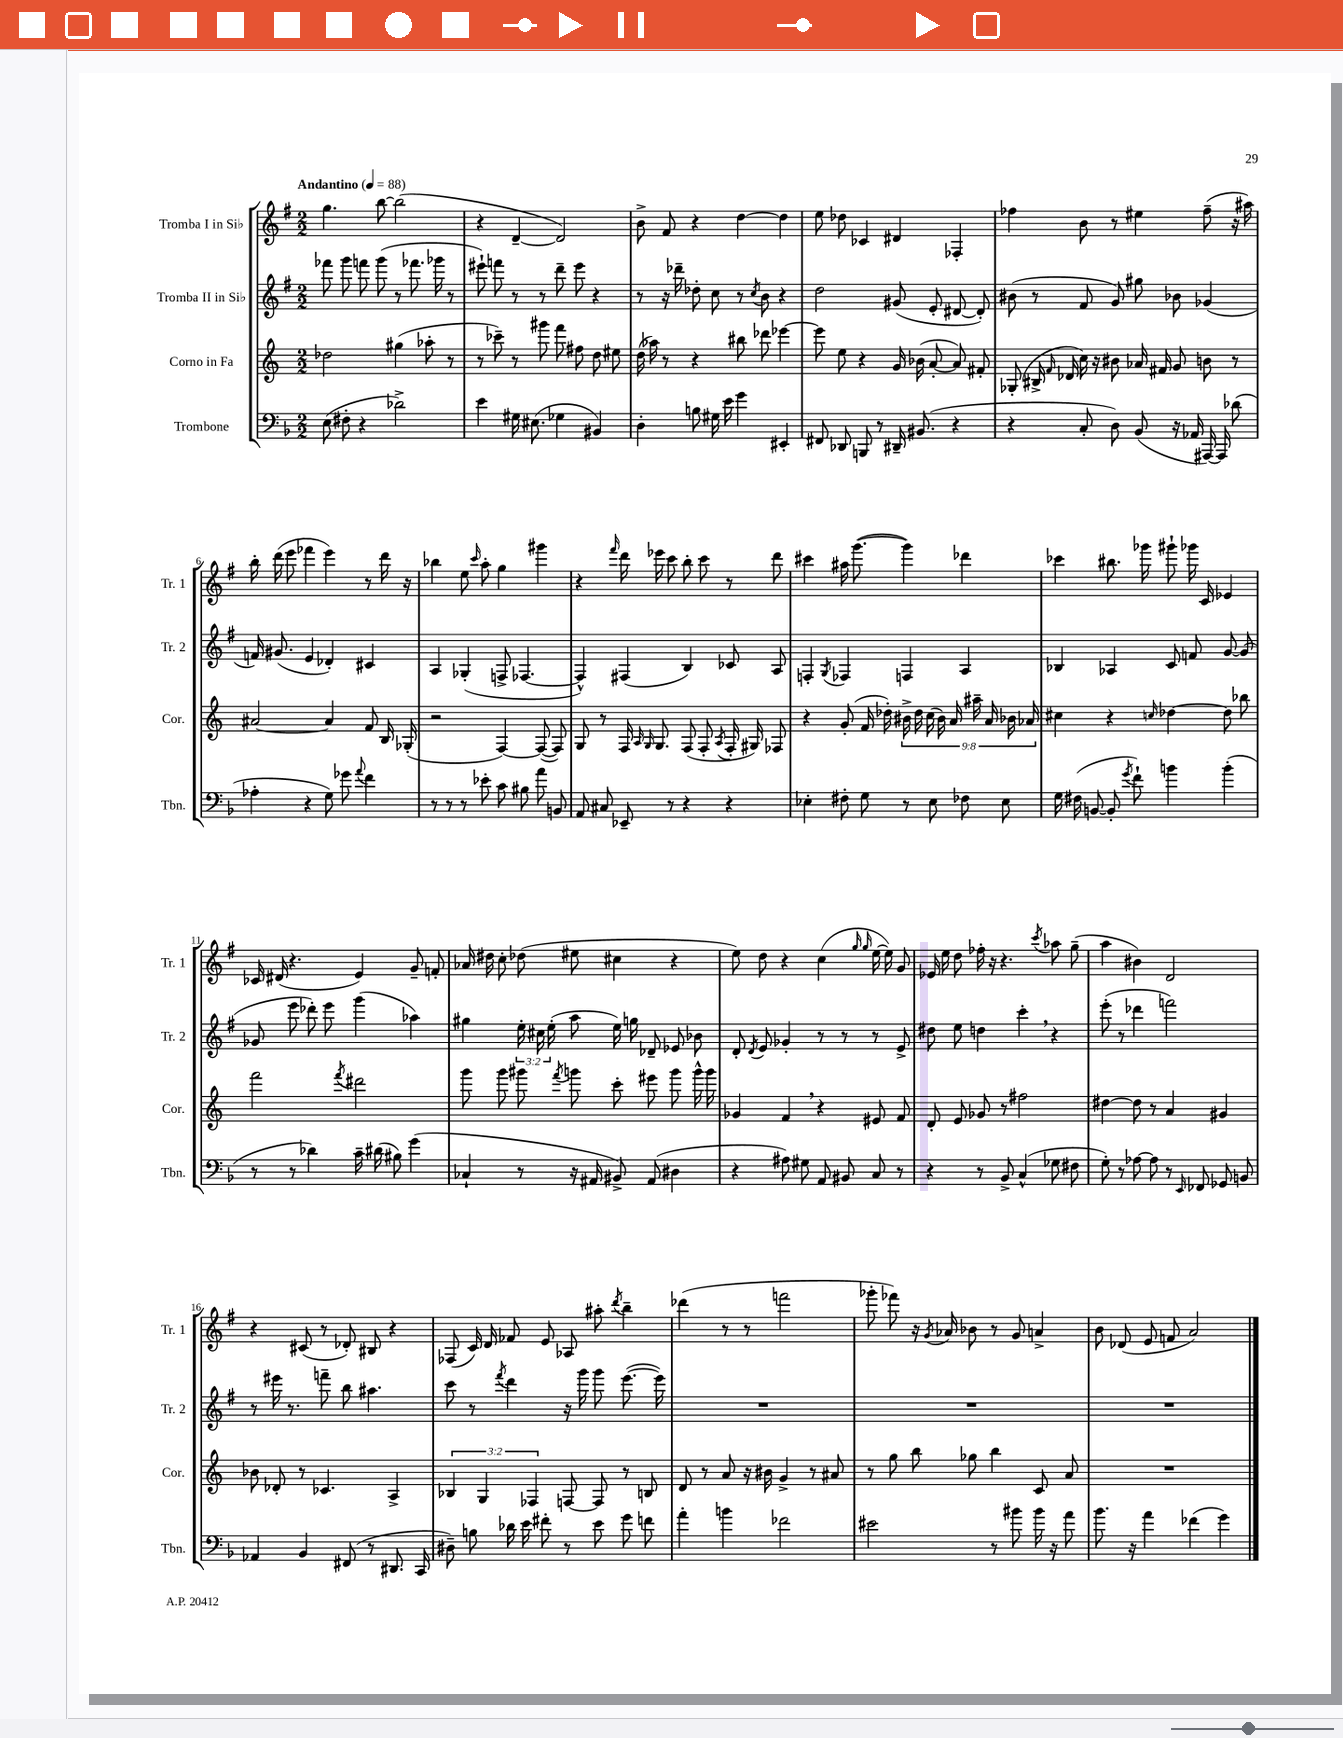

**kern	**kern	**kern	**kern
*part4	*part3	*part2	*part1
*staff4	*staff3	*staff2	*staff1
*I"Trombone	*I"Corno in Fa	*I"Tromba II in Si♭	*I"Tromba I in Si♭
*I'Tbn.	*I'Cor.	*I'Tr. 2	*I'Tr. 1
*clefF4	*clefG2	*clefG2	*clefG2
*k[b-]	*k[]	*k[f#]	*k[f#]
*M2/2	*M2/2	*M2/2	*M2/2
*MM88	*MM88	*MM88	*MM88
=1	=1	=1	=1
!	!	!	!LO:TX:a:B:t=Andantino
(8E\	2dd-X\	8fff-X\	4.gg\
8F#X'\	.	8ggg\	.
4r	.	8fffn\	.
.	.	(8ggg\	[8bb\
2d-X^\)	(4gg#X\	8r	(2bb\]
.	.	8.fff-X\	.
.	8aa-X'\	.	.
.	.	16ggg-X\	.
.	8r	8r	.
=2	=2	=2	=2
4e\	8r	8eee#X`\)	4r
.	8ccc-X~\)	8fffn\	.
16G#X\	8r	8r	[4d~/
(8.E#X\	.	.	.
.	8ggg#X\	8r	.
4G-X\	8fff\	8ddd~\	2d/])
.	8ff#X\	8eee#\	.
4BB#X/)	8dd\	4r	.
.	8ee#X\	.	.
=3	=3	=3	=3
4D'\	(16dd\	8r	8b^\
.	16aa-X\)	.	.
.	8r	16r	8f#/
.	.	16ddd-X~\	.
8Bn\	4r	8dd-X'\	4r
16G#X\	.	8cc\	.
16e\	.	.	.
4g\	8bb#X\	8r	[4dd\
.	.	8qcc/	.
.	8ddd-X\	8b\	.
4EE#X'/	[4eee-X\	4r	4dd\]
=4	=4	=4	=4
8FF#X/	8eee-\]	2dd\	8ee\
8DD-X/	8ee\	.	8dd-X\
8BBBn/	4r	.	4c-X/
8r	.	.	.
16DD#X~/	16g/	(8g#X/	4d#X/
(8.BB#X/	(16b-X\	.	.
.	[8a'/	8e'/	.
4r	8a/])	[8d#X/	4F-X'/
.	8f#X'/	8d#'/])	.
=5	=5	=5	=5
4r	(8G-X'/	(8b#X\	4ff-X\
.	16B#X^/	8r	.
.	16qqf/	.	.
.	16d-X/	.	.
8C'/	16cc\)	8f#/	8b\
.	16r	.	.
8D\)	8b#X\	8g/)	8r
(8BB-/	16a-X/	8gg#X\	4ee#X\
.	16f#X/	.	.
16r	8g/	8b-X\	.
16AA-X/	.	.	.
[16AAA#X/)	8bn\	(4g-X/	(8ff-~\
16AAA#/]	.	.	.
(8d-X\	8r	.	16r
.	.	.	16aa#X\)
!!LO:LB:g=z
=6	=6	=6	=6
4A-X'\	[2a#X/	16fn/)	16bb'\
.	.	(8.g#X/	(16ddd\
.	.	.	8eee\
4r	.	4e/	4fff-X\
8G\)	4a#/]	4d-X'/)	4eee\)
8g-X\	.	.	.
8qqa/	.	.	.
4f\	8f/	4c#X/	8r
.	16B/	.	16ddd\
.	(16G-X'/	.	16r
=7	=7	=7	=7
8r	2r	4A/	4bb-X\
8r	.	.	.
8r	.	(4G-X'/	8ee\
.	.	.	16qqccc/
8e-X'\	.	.	8aa'\
8c\	[4F/)	8Fn^/	4gg\
8B#X\	.	[4.F-X/	.
8a\	(8F/_	.	4ggg#X\
8BBn/	8F/])	.	.
=8	=8	=8	=8
8AA/	8G/	4F-^^/])	4r
8C#X/	8r	.	.
.	.	.	16qqfff#/
8EE-X~/	16F/	(4F#X/	16ddd\
.	16qqA/	.	.
.	16qqG/	.	.
.	8.G/	.	16eee-X\
8r	.	.	8ccc\
4r	(8F/	4B/)	8bb'\
.	8F'/	.	8ccc\
.	8qA/	.	.
4r	16F'/	8c-X/	8r
.	16G#X/)	.	.
.	8F-X/	8A/	8ddd\
=9	=9	=9	=9
4E-X'\	4r	4Fn'/	4ccc#X\
.	.	8qG/	.
8F#X'\	(8g'/	4F-X/	16aa#X\
.	.	.	([8.ggg\
8G\	16f/	.	.
.	16dd-X'\)	.	.
8r	18b#X^\	4Fn/	4ggg\])
.	18dd-\	.	.
.	(18cc\	.	.
8E-\	.	.	.
.	18b#\)	.	.
.	18a/	.	.
8F-X\	.	4A/	4ddd-X\
.	18aa#X~\	.	.
.	18a/	.	.
8E-\	.	.	.
.	18b-X\	.	.
.	18a-X/	.	.
=10	=10	=10	=10
16G\	4cc#X\	4B-X/	4ccc-X\
(16F#X\	.	.	.
[8BBn/	.	.	.
8BB'/]	4r	4A-X/	8.bb#X\
8qg/	.	.	.
8f`\)	.	.	.
.	.	.	16ggg-X\
.	16qqccn/	.	.
4bn\	[4dd-X\	8c/	8ggg#X`\
.	.	8fn/	16ggg-X\
.	.	.	16c/
(4b'\	8dd-\]	[8g/	4e-X/
.	8bb-X\	(8g/]	.
!!LO:LB:g=z
=11	=11	=11	=11
8r	2fff\	8g-X/	16c-X/
.	.	.	(16d#X/
8r	.	8eee\	4.r
4d-X\)	.	8ddd-X'\)	.
.	.	8eee\	.
.	8qfff/	.	.
16c~\	2ddd#X\	(4ggg\	4e/)
(16d#X\	.	.	.
8B#X\)	.	.	.
(4g\	.	4aa-X\)	8g~/
.	.	.	8fn'/
=12	=12	=12	=12
4C-X`/	8ggg\	4gg#X\	16a-X/
.	.	.	16dd#X\
.	8ggg\	.	8cc'\
8r	8ggg#X\	24ee'\	(8dd-X\
.	.	24cc#X\	.
.	.	(24ee'\	.
.	8qfff/	.	.
16r	8gggn\	8aa\	8ee#X\
16AA#X/	.	.	.
8BB#X^/)	8ccc'\	16ee\)	4cc#X\
.	.	16ggn\	.
(8AA#/	8eee#X\	8d-X~/	.
4D#X\	8ggg\	8e-X/	4r
.	16ggg^^\	8b-X\	.
.	16ggg\	.	.
=13	=13	=13	=13
4r	4g-X/	8d'/	8ee\)
.	.	8qd/	.
.	.	8e/	8dd\
8A#X\)	4f,/	4g-X'/	4r
8G#X\	.	.	.
8AA/	4r	8r	(4cc\
8BB#X/	.	8r	.
.	.	.	16qqgg/
.	.	.	16qqgg/
8C/	8e#X/	8r	[16ee\
.	.	.	16ee\])
8r	8f/	8e^/	8g/
=14	=14	=14	=14
4r	8d'/	8dd#X\	16e-X/
.	.	.	16ee\
.	8e/	8ee\	8dd\
8r	8g-X/	4ddn\	16ff-X'\
.	.	.	16r
8BB-^/	8r	.	4.r
(4C^^/	2ff#X\	4ccc',\	.
.	.	.	8qccc/
8G-X\	.	4r	8aa-X\
8F#X\	.	.	(8gg~\
=15	=15	=15	=15
8G'\)	[4dd#X\	(8eee'\	4aa\
8r	.	8r	.
[8A-X\	8dd#\]	4ddd-X\	4b#X\)
8A-\]	8r	.	.
8r	4a/	2fffn\)	2d/
16qqEE/	.	.	.
8FF-X/	.	.	.
8GG-X/	4g#X/	.	.
8BBn/	.	.	.
!!LO:LB:g=z
=16	=16	=16	=16
4AA-X/	8b-X\	8r	4r
.	8d-X'/	16eee#X\	.
.	.	8.r	.
4BB-/	8r	.	(8c#X/
.	4.c-X/	8fffn~\	8r
(8FF#X/	.	8bb\	8d-X'/)
8r	.	4.aa#X\	8B#X/
8.DD#X/	4A^/	.	4r
16CC/	.	.	.
=17	=17	=17	=17
8D#X~\)	6B-X/	8ccc\	(8F-X/
8Bn\	.	8r	16c/)
.	6G/	.	.
.	.	.	16d/
.	.	8qfff#/	.
16d-X\	.	4ddd\	8f-X/
16e\	.	.	.
.	6F-X/	.	.
8f#X'\	.	.	8e/
8r	[8Fn/	16r	8A-X/
.	.	16ggg\	.
8e\	8F/]	8ggg\	8aa#X'\
.	.	.	8qddd/
8g\	8r	([8.eee\	4bb~\
8fn\	8Bn/	.	.
.	.	16eee\])	.
=18	=18	=18	=18
4a'\	8d/	1r	(4ddd-X\
.	8r	.	.
4bn\	8a/	.	8r
.	16r	.	8r
.	16b#X\	.	.
2f-X\	4g^/	.	2fffn\
.	8r	.	.
.	8a#X/	.	.
=19	=19	=19	=19
2e#X\	8r	1r	8ggg-X'\
.	8gg\	.	8fff-X\)
.	8bb\	.	16r
.	.	.	8qg/
.	.	.	16a-X/
.	8gg-X\	.	8b-X\
8r	4bb\	.	8r
8b#X\	.	.	8g/
16b#\	8c/	.	4an^/
16r	.	.	.
8a\	8a/	.	.
=20	=20	=20	=20
8.b-\	1r	1r	8b\
.	.	.	(8d-X/
16r	.	.	.
4a\	.	.	8e/
.	.	.	8fn/
(4f-X\	.	.	2a/)
4g\)	.	.	.
==	==	==	==
*-	*-	*-	*-
